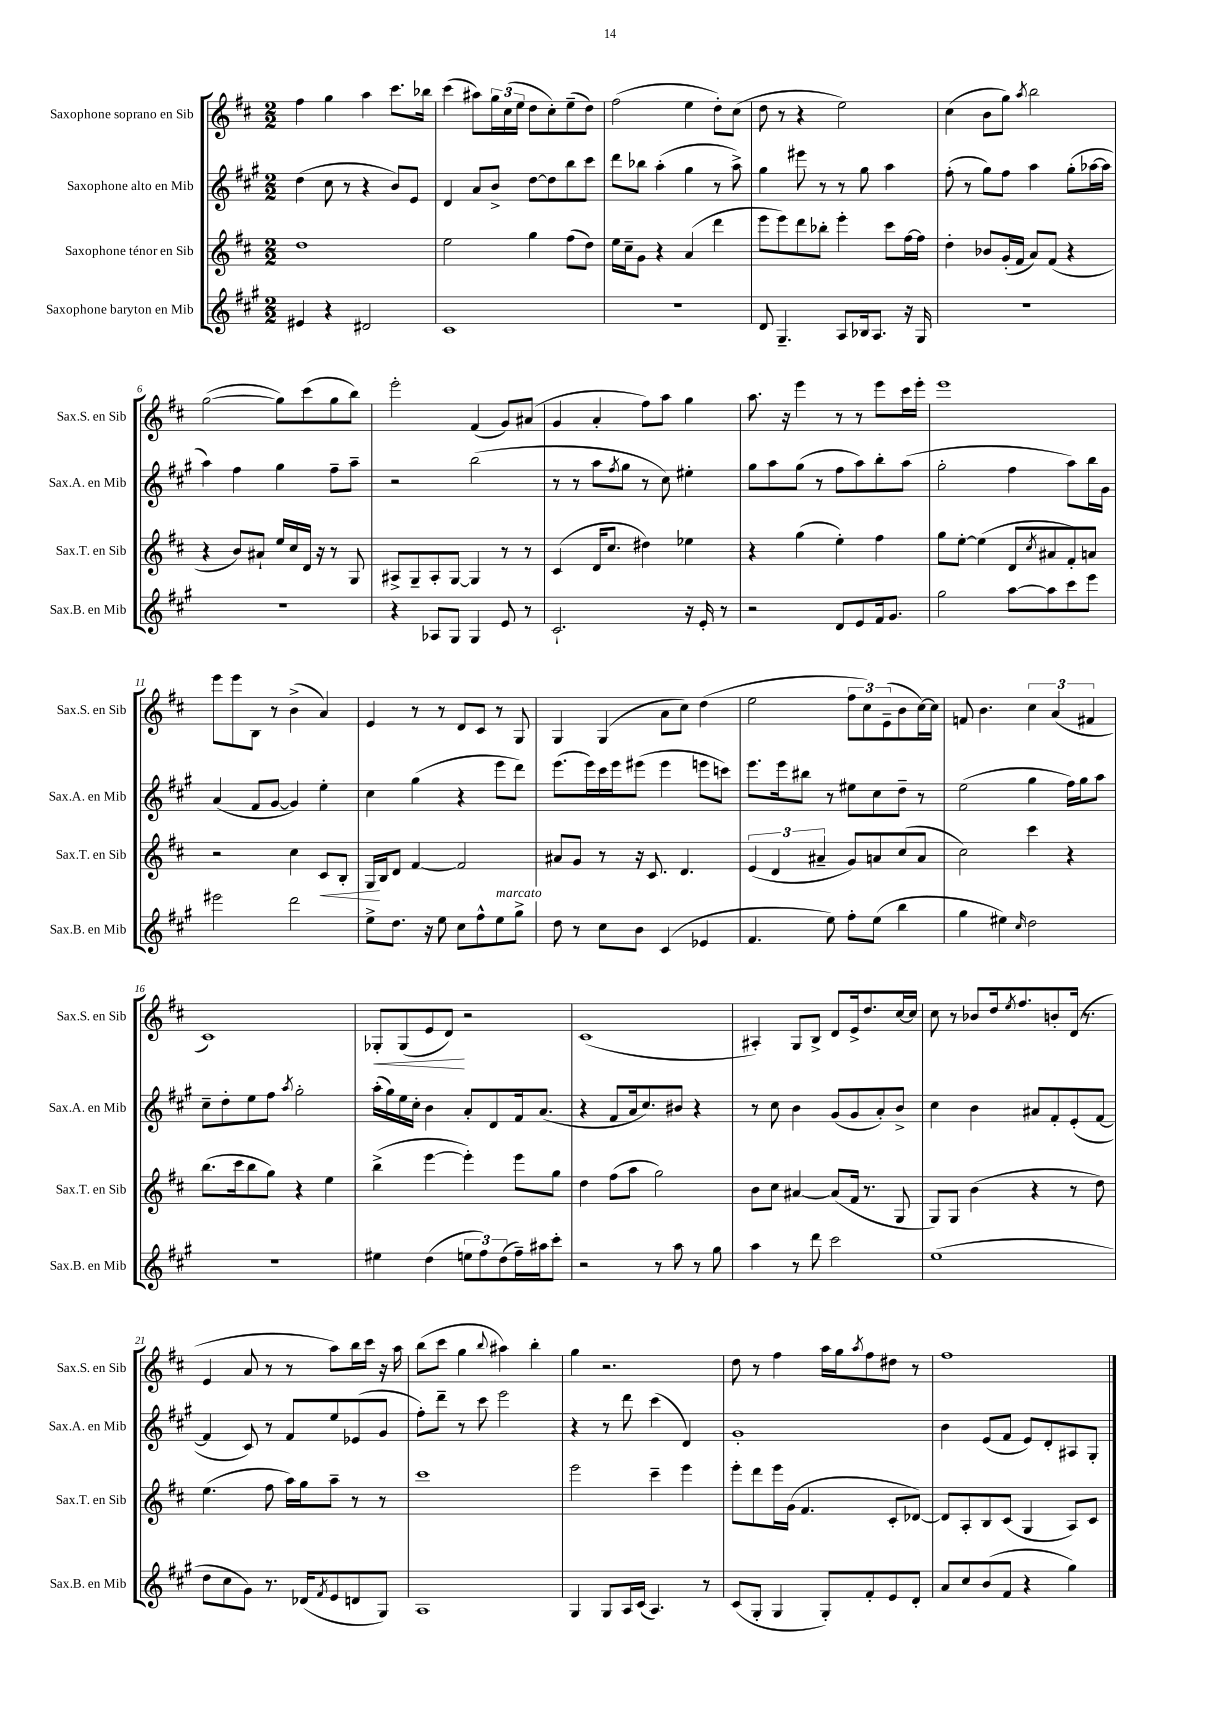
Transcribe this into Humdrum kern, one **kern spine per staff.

**kern	**kern	**kern	**kern
*staff4	*staff3	*staff2	*staff1
*clefG2	*clefG2	*clefG2	*clefG2
*k[f#c#g#]	*k[f#c#]	*k[f#c#g#]	*k[f#c#]
*M2/2	*M2/2	*M2/2	*M2/2
4e#	1dd	(4dd	4ff#
4r	.	8cc#	4gg
.	.	8r	.
2d#	.	4r	4aa
.	.	8b)	8.ccc#
.	.	8e	.
.	.	.	16bb-
=	=	=	=
1c#	2ee	4d	(4ccc#
.	.	8a	8aa#)
.	.	8b^	24gg
.	.	.	(24cc#
.	.	.	24ee
.	4gg	[8dd	8dd
.	.	8dd]	8cc#')
.	(8ff#	8bb	(8ee~
.	8dd)	8ccc#	8dd)
=	=	=	=
1r	16ee	8ddd	(2ff#
.	16cc#~	.	.
.	8g	8bb-	.
.	4r	(4aa'	.
.	(4a	4gg#	4ee
.	4ddd	8r	8dd')
.	.	8aa^)	(8cc#
=	=	=	=
8d	8eee	4gg#	8dd
4.G#~	8eee)	.	8r
.	8ddd	8eee#	4r
.	8bb-'	8r	.
8A	4eee'	8r	2ee)
16B-	.	8gg#	.
8.A	.	.	.
.	8ccc#	4aa	.
16r	[16ff#	.	.
16G#	16ff#]	.	.
=	=	=	=
1r	4dd'	(8ff#'	(4cc#
.	.	8r	.
.	8b-	8gg#)	8b
.	(16g'	8ff#	8gg)
.	16f#	.	.
.	.	.	8qaa
.	8a)	4aa	2bb
.	(8f#	.	.
.	4r	(8gg#'	.
.	.	[16aa-	.
.	.	16aa-]	.
=	=	=	=
1r	4r	4aa)	([2gg
.	8b)	4ff#	.
.	8a#`	.	.
.	16ee	4gg#	8gg])
.	16cc#	.	.
.	16d	.	(8ccc#
.	16r	.	.
.	8r	8ff#~	8gg
.	8G	8aa~	8bb)
=	=	=	=
4r	8A#^	2r	2eee'
.	8G~	.	.
8A-	8A#'	.	.
8G#	[8G	.	.
4G#	4G]	(2bb	(4f#
8e	8r	.	8g)
8r	8r	.	(8a#
=	=	=	=
2.c#`	(4c#	8r	4g
.	.	8r	.
.	16d	8aa	4a'
.	8.cc#	.	.
.	.	8qff#	.
.	.	8gg#	.
.	4dd#)	8r	8ff#)
.	.	8cc#)	8aa
16r	4ee-	4ee#'	4gg
16e'	.	.	.
8r	.	.	.
=	=	=	=
2r	4r	8gg#	8.aa
.	.	8aa	.
.	.	.	16r
.	(4gg	(8gg#	4eee
.	.	8r	.
8d	4ee')	8ff#	8r
8e	.	8aa)	8r
16f#	4ff#	8bb'	8eee
8.g#	.	.	.
.	.	(8aa	16ccc#
.	.	.	16eee'
=	=	=	=
2gg#	8gg	2gg#'	1eee
.	[8ee'	.	.
.	(4ee]	.	.
[8aa	8d	4ff#	.
.	8qcc#	.	.
8aa]	8a#	.	.
8ccc#	8f#')	8aa)	.
8eee	8a	16bb	.
.	.	16g#	.
=	=	=	=
2eee#	2r	(4a	8eee
.	.	.	8eee
.	.	8f#	8B
.	.	[8g#	8r
2ddd	4cc#	4g#])	(4b^
.	8c#	4ee'	4a)
.	8B'	.	.
=	=	=	=
8ee^	16G	4cc#	4e
.	16B	.	.
8.dd	8d	.	.
.	[4f#	(4gg#	8r
16r	.	.	.
8ee	.	.	8r
8cc#	2f#]	4r	8d
8ff#^^	.	.	8c#
8ee	.	8eee	8r
8gg#^	.	8ddd)	8G
=	=	=	=
8dd	8a#	(8.eee	4G
8r	8g	.	.
.	.	16eee)	.
8cc#	8r	16ccc#	(4G
.	.	16eee	.
8b	16r	(8eee#	.
.	8.c#	.	.
(4c#	.	4eee#	8a
.	4.d	.	8cc#)
4e-	.	8eee	(4dd
.	.	8ccc)	.
=	=	=	=
4.f#	(6e	8.eee	2ee
.	6d	.	.
.	.	16eee	.
.	.	8bb#	.
.	6a#~	.	.
8ee)	.	8r	.
8ff#'	8g)	8ee#	12ff#
.	.	.	12cc#)
(8ee	8a	8cc#	.
.	.	.	(12e~
4bb	(8cc#	8dd~	8b
.	8a	8r	[16cc#)
.	.	.	16cc#]
=	=	=	=
4gg#	2cc#)	(2ee	8f
.	.	.	4.b
4ee#)	.	.	.
16qqcc#	.	.	.
2dd	4ccc#	4gg#	6cc#
.	.	.	(6a
.	4r	16ff#)	.
.	.	16gg#	.
.	.	.	6f#
.	.	8aa	.
=	=	=	=
1r	(8.bb	8cc#~	1c#)
.	.	8dd'	.
.	16ccc#	.	.
.	8bb	8ee	.
.	8gg)	8ff#	.
.	.	8qaa	.
.	4r	2gg#'	.
.	4ee	.	.
=	=	=	=
4ee#	(4bb^	(16aa'	8G-'
.	.	16gg#)	.
.	.	16ee	(8G-
.	.	16cc#'	.
(4dd	[4eee	4b	8e
.	.	.	8d)
12ee	4eee'])	8a'	2r
12ff#)	.	.	.
.	.	8d	.
(12dd	.	.	.
16ff#~)	8eee	16f#	.
16aa#	.	(8.a	.
8ccc#'	8gg	.	.
=	=	=	=
2r	4dd	4r	(1c#
.	(8ff#	8f#	.
.	8aa	16a	.
.	.	8.cc#)	.
8r	2gg)	.	.
8aa	.	8b#	.
8r	.	4r	.
8gg#	.	.	.
=	=	=	=
4aa	8b	8r	4A#')
.	8cc#	8cc#	.
8r	[4a#	4b	8G
8ddd	.	.	8B^
2ccc#	(8a#]	(8g#	8d
.	16f#	8g#	16e^
.	8.r	.	8.dd
.	.	8a')	.
.	8G	8b^	[16cc#
.	.	.	16cc#]
=	=	=	=
(1ee	8G)	4cc#	8cc#
.	8G	.	8r
.	(4b	4b	8b-
.	.	.	16dd
.	.	.	8qee
.	.	.	8.ff#
.	4r	8a#	.
.	.	8f#'	8b'
.	8r	(8e'	(16d
.	.	.	8.r
.	8dd)	[8f#	.
=	=	=	=
8dd	(4.ee	4f#]	4e
8cc#	.	.	.
8g#)	.	8c#)	8a
8.r	8ff#	8r	8r
.	16aa)	8f#	8r
(16d-	16gg	.	.
8qf#	.	.	.
8e	8aa~	8ee	8aa)
8d	8r	(8e-	16bb
.	.	.	16ccc#
8G#)	8r	8g#	16r
.	.	.	16aa
=	=	=	=
1A	1ccc#	8ff#')	(8bb
.	.	8ddd~	8ccc#
.	.	8r	4gg
.	.	8ccc#	.
.	.	.	8qqbb
.	.	2eee	4aa#)
.	.	.	4bb'
=	=	=	=
4G#	2eee	4r	4gg
8G#	.	8r	2.r
16A	.	8ddd	.
(16c#	.	.	.
4.A)	4ccc#~	(4ccc#	.
.	4eee	4d)	.
8r	.	.	.
=	=	=	=
(8c#	8eee'	1g#'	8dd
8G#'	8ddd	.	8r
4G#	16eee	.	4ff#
.	(16g	.	.
.	4.f#	.	.
8G#')	.	.	16aa
.	.	.	16gg
.	.	.	8qaa
8f#'	.	.	8ff#
8e	8c#'	.	8dd#
8d'	[8d-)	.	8r
=	=	=	=
8a	8d-]	4b	1ff#
8cc#	8A'	.	.
(8b	8B	(8e	.
8f#	(8c#	8f#	.
4r	4G	8e)	.
.	.	8d'	.
4gg#)	8A)	8A#	.
.	8c#	8G#'	.
==	==	==	==
*-	*-	*-	*-
